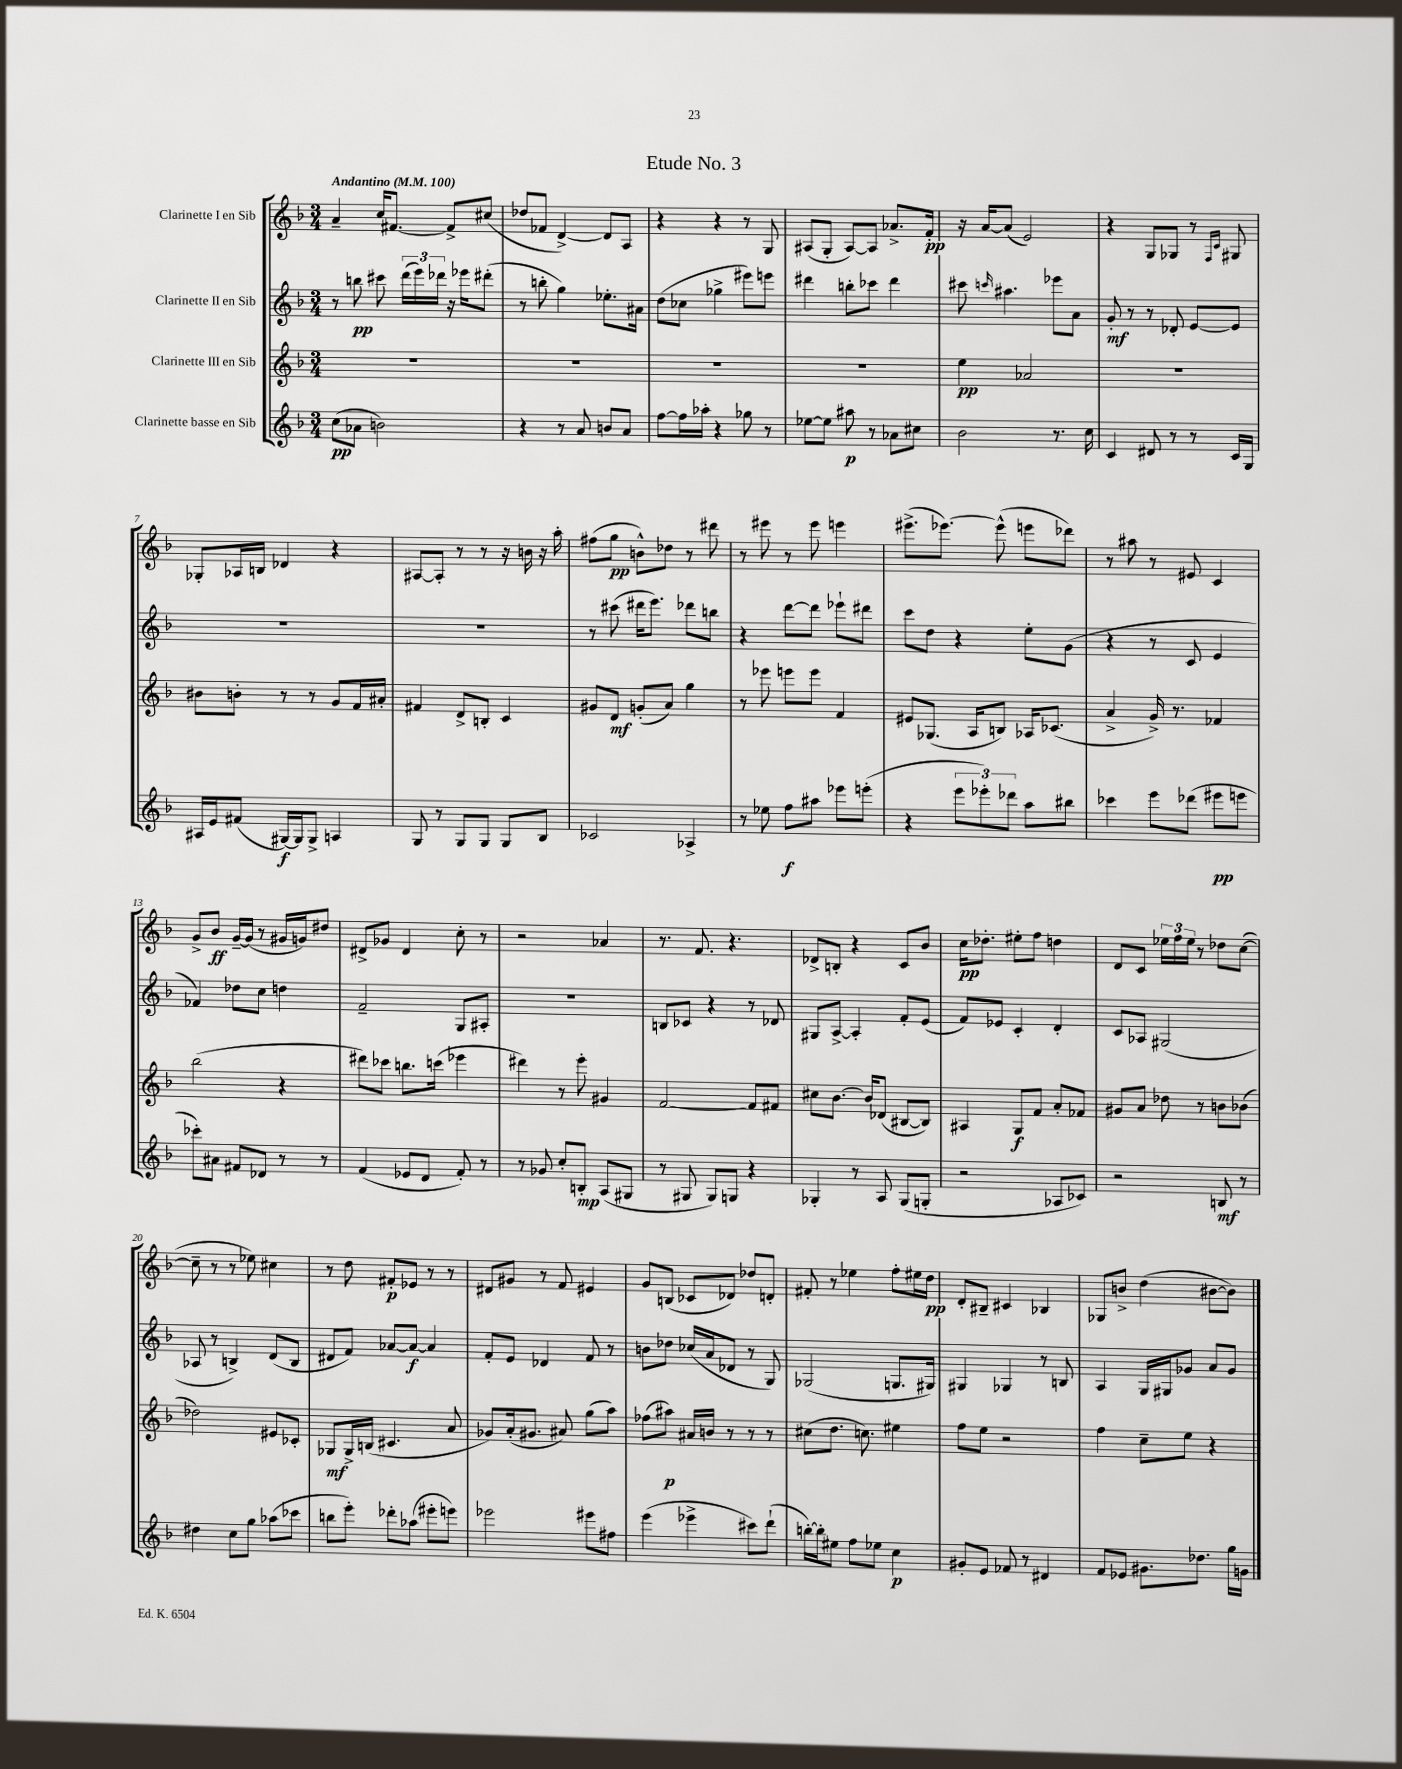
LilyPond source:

\header { title = "Etude No. 3" }
<<
\new StaffGroup <<
\new Staff = "s0" \with { instrumentName = "Clarinette I en Sib" } {
    \clef treble \key f \major \numericTimeSignature \time 3/4 \tempo "Andantino" 4 = 100
    \autoBeamOff a'4-- c''16[ fis'8.]~ fis'8[-> cis''8]( |
    des''8[ fes'8] d'4~->) d'8[ a8] |
    r4 r4 r8 g8 |
    ais8[( g8]-. ais8[~) ais8] aes'8.[-> f'16]-.\pp |
    r16 a'16[~ a'8]( e'2) |
    r4 g8[ ges8] r8 \grace { f16[ c'16] } gis8 |
    ges8[-. aes16 b16] des'4 r4 |
    ais8[~ ais8]-. r8 r8 r16 b'16 r16 a''16-. |
    fis''8[( g''8]\pp b'8[-^) des''8] r8 dis'''8 |
    r8 eis'''8 r8 eis'''8 e'''4 |
    eis'''8.[->( ees'''8.]~) ees'''8-^( e'''8[ des'''8]) |
    r8 ais''8 r8 eis'8 c'4 |
    g'8[-> bes'8]\ff g'16[~-- g'16]( r8 gis'16[ g'16) dis''8] |
    dis'8[-> ges'8] dis'4 c''8-. r8 |
    r2 aes'4 |
    r8. f'8. r4. |
    des'8[-> b8]-. r4 c'8[ bes'8] |
    c''16[\pp des''8.]-. eis''8[-. f''8] d''4 |
    d'8[ c'8] \tuplet 3/2 { ees''16[ f''16 ees''16] } r8 des''8[ c''8]~( |
    c''8-- r8 r8 ees''8) cis''4 |
    r8 d''8 fis'8[-.\p ees'8] r8 r8 |
    dis'8[ gis'8] r8 f'8 eis'4 |
    g'8[ b8]( ces'8[ des'8]) des''8[ d'8]-. |
    fis'8-. r8 ees''4 f''8[-. eis''16 d''16]\pp |
    d'8[-. bis8]-- cis'4 bes4 |
    ges8[ b'8]-> d''4( bis'8[~ bis'8]) \bar "|." |
}
\new Staff = "s1" \with { instrumentName = "Clarinette II en Sib" } {
    \clef treble \key f \major \numericTimeSignature \time 3/4
    \autoBeamOff r8 b''8\pp cis'''8 \tuplet 3/2 { d'''16[( e'''16) des'''16] } r16 ees'''16[ dis'''8]-.( |
    r8 b''8-. g''4) ees''8.[-. ais'16] |
    d''8[( ces''8] ges''4-> eis'''8[) e'''8] |
    dis'''4 b''8[-. ces'''8] dis'''4 |
    cis'''8 \grace { c'''16 } ais''4. ees'''8[ a'8] |
    g'8-.\mf r8 r8 des'8-. e'8[~ e'8] |
    R2. |
    R2. |
    r8 cis'''8( dis'''16[ e'''8.]) des'''8[ b''8] |
    r4 d'''8[~ d'''8] ees'''8[-! dis'''8] |
    c'''8[ d''8] r4 e''8[-. g'8]( |
    r4 r8 c'8 e'4 |
    fes'4) des''8[ c''8] d''4 |
    f'2-- g8[ ais8]-. |
    R2. |
    b8[ ces'8] r4 r8 des'8 |
    gis8[ a8]~-> a4-. f'8[-. e'8]( |
    f'8[) ees'8] c'4-. d'4-. |
    c'8[ aes8] gis2( |
    aes8 r8 b4->) d'8[( b8] |
    dis'8[ f'8]) aes'8[~ aes'8]~\f aes'4 |
    f'8[-. e'8] des'4 f'8 r8 |
    b'8[ des''8] ces''16[( a'16 des'8] r8 g8) |
    ges2( g8.[ gis16]) |
    gis4 ges4 r8 b8 |
    a4 g16[ gis16 ges'8] a'8[ ges'8] \bar "|." |
}
\new Staff = "s2" \with { instrumentName = "Clarinette III en Sib" } {
    \clef treble \key f \major \numericTimeSignature \time 3/4
    \autoBeamOff R2. |
    R2. |
    R2. |
    R2. |
    e''4\pp aes'2 |
    R2. |
    bis'8[ b'8]-. r8 r8 g'8[ f'16 ais'16]-. |
    fis'4 d'8[-> b8]-. c'4 |
    gis'8[ d'8]\mf g'8[-.( a'8]) g''4 |
    r8 ees'''8 e'''8[ e'''8] f'4 |
    eis'8[ ges8.]( a16[ b8]) aes16[ ces'8.]( |
    a'4-> g'16->) r8. fes'4 |
    bes''2( r4 |
    dis'''8[) ces'''8] b''8.[ c'''16]( ees'''4 |
    dis'''4) r8 e'''8-. gis'4 |
    f'2~ f'8[ fis'8] |
    cis''8[ bes'8.]~ bes'16[ des'8]( bis8[~ bis8]) |
    ais4 g8[\f f'8] a'8[-. fes'8] |
    gis'8[ a'8] des''8 r8 b'8[ bes'8]( |
    des''2) eis'8[ ces'8]-. |
    ges8[\mf ges16-> b16]( cis'4. a'8 |
    ges'8[) a'16-.( gis'8.] ais'8) g''8[( a''8]) |
    fes''8[( ais''8]\p) ais'16[ b'16] r8 r8 r8 |
    cis''8[( d''8.] c''8.) eis''4 |
    f''8[ e''8] r2 |
    f''4 c''8[-- e''8] r4 \bar "|." |
}
\new Staff = "s3" \with { instrumentName = "Clarinette basse en Sib" } {
    \clef treble \key f \major \numericTimeSignature \time 3/4
    \autoBeamOff c''8[\pp( aes'8] b'2) |
    r4 r8 a'8 b'8[ a'8] |
    f''8[~ f''16 aes''16]-. r4 ges''8 r8 |
    ees''8[~ ees''8] ais''8\p r8 aes'8[ cis''8] |
    bes'2 r8. c''16 |
    c'4 dis'8 r8 r8 c'16[ g16] |
    ais16[ e'16 fis'8]( gis16[~\f) gis16 gis8]-> a4 |
    g8 r8 g8[ g8] g8[ bes8] |
    ces'2 aes4-> |
    r8 ees''8 f''8[\f ais''8] ees'''8[ e'''8]-.( |
    r4 \tuplet 3/2 { e'''8[ ees'''8-.) des'''8] } a''8[ bis''8] |
    ces'''4 e'''8[ des'''8]( eis'''8[\pp e'''8] |
    ces'''8[-.) ais'8] fis'8[ des'8] r8 r8 |
    f'4( ees'8[ d'8] f'8-.) r8 |
    r8 ges'8 c''8[-. b8]-.\mp a8[( gis8] |
    r8 gis8 gis8[) g8] r4 |
    ges4-. r8 a8 ges8[( g8]-. |
    r2 aes8[ ces'8]) |
    r2 b8\mf r8 |
    dis''4 c''8[ g''8] aes''8[( ces'''8] |
    b''8[ e'''8]-.) des'''8[-. aes''8]( eis'''8[-. e'''8]) |
    ees'''2 eis'''8[ fis''8] |
    e'''4( ees'''4-> cis'''8[) d'''8]-!( |
    b''16[~-.) b''16-. eis''8] f''8[ ees''8] c''4\p |
    gis'8[-. e'8] fes'8 r8 dis'4 |
    f'8[ ees'8] gis'8.[ des''8.] g''16[ g'16] \bar "|." |
}
>>
>>
